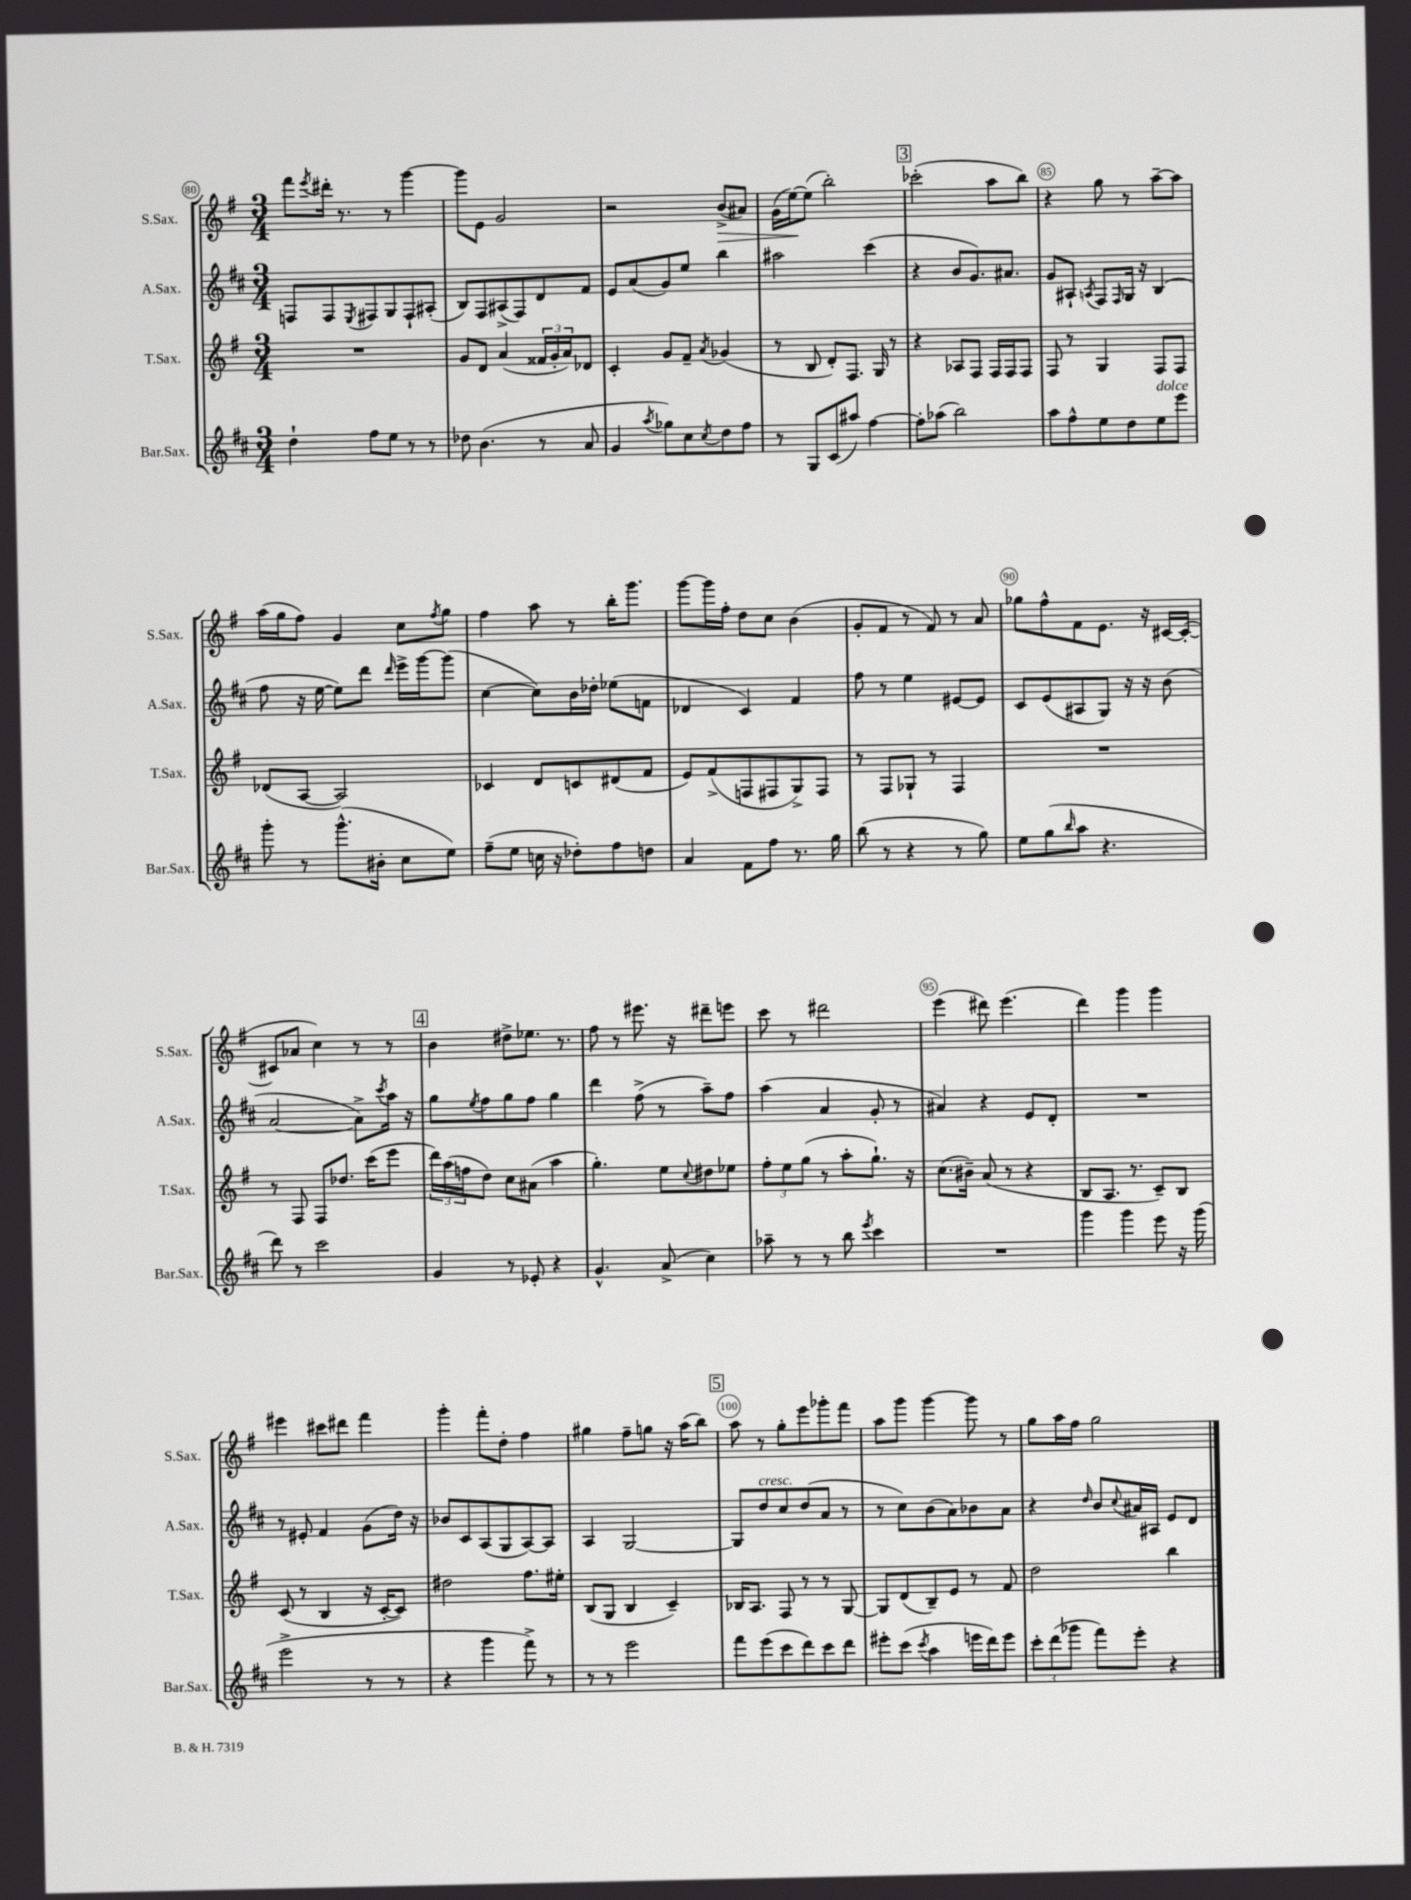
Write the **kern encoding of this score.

**kern	**kern	**kern	**kern
*staff4	*staff3	*staff2	*staff1
*clefG2	*clefG2	*clefG2	*clefG2
*k[f#c#]	*k[f#]	*k[f#c#]	*k[f#]
*M3/4	*M3/4	*M3/4	*M3/4
4dd`	2.r	8F	8fff#
.	.	.	8qeee
.	.	8F	16ddd#'
.	.	.	8.r
.	.	8qE	.
8ff#	.	8F#	.
8ee	.	8G	8r
8r	.	8F#`	[4ggg
8r	.	(8A#'	.
=	=	=	=
8dd-	8g	8B)	8ggg]
(4.b	8d	8F#	8e
.	(4a	(8A#^	2g
.	.	8F#)	.
8r	24f##	8d	.
.	24g'	.	.
.	24a)	.	.
8a	8d-	8f#	.
=	=	=	=
4g	4c'	8e	2r
.	.	(8a	.
8qaa	.	.	.
8gg-)	8g	8g)	.
8cc#	8f#~	8ee	.
8qcc#	8qa	.	.
8dd	(4g-	4bb	(8b^
8ff#	.	.	8a#)
=	=	=	=
8r	8r	2aa#	(16g
.	.	.	[16ee)
8G	8B	.	(8ee]
(8c#	8d')	.	2bb')
8aa#)	8.F#	.	.
[4ff#	.	(4ccc#	.
.	16G	.	.
.	8r	.	.
=	=	=	=
8ff#']	4r	4r	(2ccc-'
(8aa-	.	.	.
2bb)	8A-	8b	.
.	8F#	8.g)	.
.	16F#	.	8aa
.	16F#	8.a#	.
.	8F#	.	8bb)
=	=	=	=
8aa	8F#	8g	4r
8ff#^^	8r	8A#`	.
.	.	8qA	.
8ee	4G	8F#	8gg
.	.	16qqF#	.
8dd	.	16G	8r
.	.	16r	.
8ee	8F#	(4B	[8aa~
8eee	8F#	.	8aa]
=	=	=	=
8ggg'	(8d-	8ff#	(16aa
.	.	.	16gg
8r	[8A	16r	8ff#)
.	.	[16ee	.
(8.ggg^^	2A])	8ee])	4g
.	.	8ddd	.
16b#'	.	.	.
.	.	16qqddd	.
8cc#	.	16eee^	8cc
.	.	[16ggg	.
.	.	.	8qff#
8ee)	.	(8ggg]	8gg
=	=	=	=
(8ff#~	4c-	[4cc#	4ff#
8ee	.	.	.
16cc	8d	8cc#])	8aa
16r	.	.	.
8dd-')	8c	16b	8r
.	.	16dd-'	.
8ff#	(8d#	(8ee-	16bb'
.	.	.	8.ggg
8dd	8f#	8f	.
=	=	=	=
4a	8e)	4d-	[8ggg
.	(8f#^	.	16ggg]
.	.	.	16ff#'
8f#	8F	4c#)	8dd
8ff#	8F#	.	8cc
8.r	8G^)	4f#	(4b
.	8F#	.	.
16gg	.	.	.
=	=	=	=
(8bb	8r	8ff#	8g'
8r	8F#	8r	8f#
4r	8G-`	4ee	8r
.	8r	.	8f#)
8r	4F#	[8e#	8r
8gg)	.	8e#]	8a
=	=	=	=
8ee	2.r	8c#	8gg-
(8gg	.	(8e	8ff#^^
16qqbb	.	.	.
8aa	.	8A#	8f#
4.r	.	8G)	8.e
.	.	16r	.
.	.	16r	16r
.	.	(8b	[16c#
.	.	.	(16c#'_
=	=	=	=
8ddd)	8r	[2a	8c#]
8r	8F#	.	8a-
2ccc#	8F#	.	4cc)
.	8.dd-	.	.
.	.	8a^])	8r
.	(16ccc	.	.
.	.	8qccc#	.
.	8eee	16aa	8r
.	.	16r	.
=	=	=	=
4g	24ddd)	8gg	4b
.	(24aa	.	.
.	24ff	.	.
.	.	8qee	.
.	8dd)	8ff#	.
8r	8cc	8gg	8dd#^
8e-'	(8a#	8ff#	8.ee-
4r	4aa	4gg	.
.	.	.	8.r
=	=	=	=
4.g^^	4.gg')	4ddd	8ff#
.	.	.	8r
.	.	(8ff#^	8.eee#
(8a^	8ee	8r	.
.	.	.	16r
.	8qqcc	.	.
4cc#)	8dd#	8aa~)	8ddd#~
.	8ee-	8ff#	8eee
=	=	=	=
8aa-~	12ff#'	(4aa	8ccc
.	12ee	.	.
8r	.	.	8r
.	(12gg	.	.
8r	8r	4a	2ddd#
8bb	8aa'	.	.
8qeee	.	.	.
4ccc#	8.gg`)	8g'	.
.	.	8r	.
.	16r	.	.
=	=	=	=
2.r	(8.cc	4a#)	(4eee
.	16b#~)	.	.
.	(8a	4r	8ddd#)
.	8r	.	(4.eee
.	4r	8e	.
.	.	8d'	.
=	=	=	=
4ggg	8B	2.r	4ddd)
.	8.A	.	.
4ggg	.	.	4ggg
.	8.r	.	.
8eee	8c~)	.	4ggg
16r	8B	.	.
(16ggg	.	.	.
=	=	=	=
2eee^	(8c	8r	4eee#
.	8r	8e#'	.
.	4B	4f#	8ccc#
.	.	.	8ddd#
8r	16r	(8g	4fff#
.	[16c'	.	.
8r	8c])	16dd)	.
.	.	16r	.
=	=	=	=
4r	2dd#	8b-	4ggg'
.	.	8c#	.
4ggg	.	(8A	8fff#'
.	.	8G	8dd'
8fff#^)	8.ff#	[8A)	4ff#
8r	.	8A]	.
.	16ee#'	.	.
=	=	=	=
8r	(8B	4A	4gg#
8r	8G	.	.
2eee	4B	[2G	8ff#~
.	.	.	8gg
.	4c~)	.	16r
.	.	.	(16aa
.	.	.	8bb)
=	=	=	=
8fff#	16B-	8G]	8aa
.	8.A	.	.
(8eee	.	8dd	8r
8ccc#	8F#	8cc#	8gg'
8ddd)	8r	(8dd	8eee
8ccc#	8r	8a	8ggg-'
8ddd	[8G	8r	8fff#
=	=	=	=
8eee#'	8G]	8r	8aa
(8ccc#	(8d	8cc#)	8ggg
8qccc#	.	.	.
4aa	8B~)	(8b	[4ggg
.	8e	8a)	.
16eee	8r	8b-	8ggg]
16ddd)	.	.	.
8eee	8f#	8a	8r
=	=	=	=
12ccc#'	2dd	4r	8gg
(12ddd	.	.	.
.	.	.	16aa
12ggg-	.	.	.
.	.	.	16ff#
.	.	16qqdd	.
8fff#)	.	8b	2gg
.	.	8qqcc#	.
8eee'	.	16a#	.
.	.	16A#	.
4r	4bb	8e	.
.	.	8d	.
==	==	==	==
*-	*-	*-	*-
